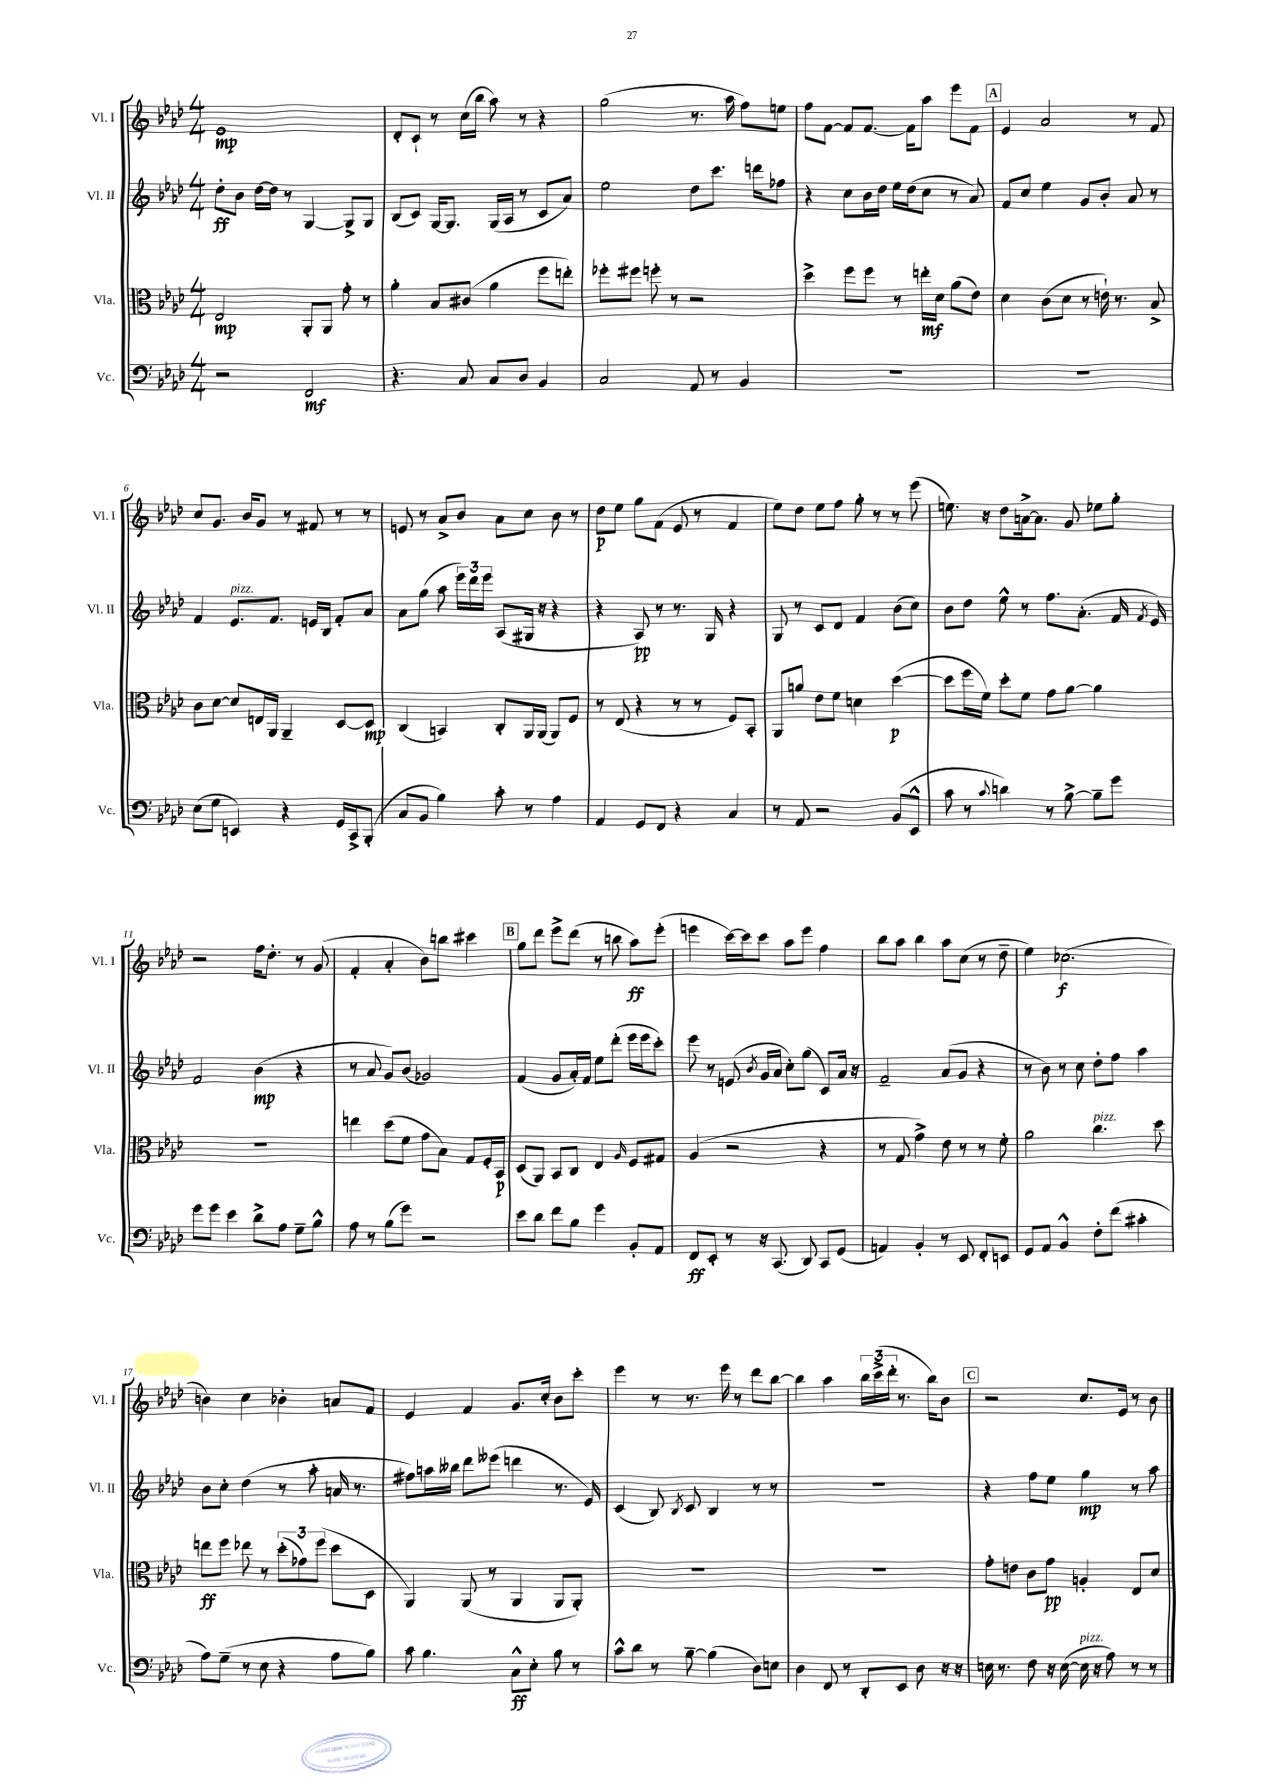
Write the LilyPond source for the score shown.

<<
\new StaffGroup <<
\new Staff = "s0" \with { instrumentName = "Vl. I" shortInstrumentName = "Vl. I" } {
    \clef treble \key aes \major \numericTimeSignature \time 4/4
    \autoBeamOff ees'1\mp |
    des'8[-. c'8]-! r8 c''16[( bes''16] aes''8) r8 r4 |
    g''2( r8. aes''16 f''8[) e''8] |
    f''8[ f'8]~ f'8[ f'8.]~ f'16[ aes''8] ees'''8[ f'8] |
    \mark \markup { \box "A" } ees'4 aes'2 r8 f'8 |
    c''8[ g'8.] bes'16[ g'8] r8 fis'8 r8 r8 |
    e'8 r8 aes'8[-> bes'8] aes'8[ c''8] bes'8 r8 |
    des''8[\p ees''8] g''8[ f'8]( ees'8 r8 f'4 |
    ees''8[) des''8] ees''8[ f''8] g''8-. r8 r8 ees'''8( |
    e''8.) r16 des''8[ a'16~-> a'8.] g'8 ees''8[ g''8]-. |
    r2 f''16[ des''8.]-. r8 g'8( |
    f'4-. aes'4-. bes'8[) b''8] cis'''4 |
    \mark \markup { \box "B" } g''8[ des'''8] ees'''8[-> des'''8]( r8 b''8 aes''8[\ff) ees'''8]-.( |
    e'''4 c'''16[~) c'''16 c'''8] aes''8[ e'''8] f''4 |
    bes''8[ aes''8] bes''4 aes''8[ c''8]( r8 des''8-- |
    ees''4) ces''2.\f( |
    b'4) c''4 bes'4-. a'8[ f'8] |
    ees'4 f'4 g'8.[ c''16]-. bes'8[ c'''8]-. |
    ees'''4 r8 r8. ees'''16 r8 des'''8[ bes''8]~ |
    bes''4 aes''4 \tuplet 3/2 { bes''16[ c'''16->( des'''16]-. } r8. bes''16[) bes'8] |
    \mark \markup { \box "C" } r2 c''8.[ ees'16] r8 bes'8 \bar "|." |
}
\new Staff = "s1" \with { instrumentName = "Vl. II" shortInstrumentName = "Vl. II" } {
    \clef treble \key aes \major \numericTimeSignature \time 4/4
    \autoBeamOff des''8[-.\ff bes'8] des''16[~ des''16] r8 g4~ g8[-> g8] |
    bes8[( c'8]) g16[~ g8.] g16[( aes16] r8 c'8[ aes'8]) |
    ees''2 des''8[ c'''8.] d'''16[ fes''8] |
    r4 c''8[ bes'16 des''16] ees''16[ des''16( c''8] r8 aes'8) |
    \mark \markup { \box "A" } f'8[ c''8] ees''4 g'8[ bes'8]-. aes'8 r8 |
    f'4 ees'8.[^\markup { \italic "pizz." } f'8.] e'16[ bes16] f'8[-. aes'8] |
    aes'8[ g''8]( aes''8 \tuplet 3/2 { ees'''16[) des'''16 ees'''16] } aes8[( gis16] r16 r4 |
    r4 aes8\pp) r8 r8. g16 r4 |
    g8 r8 c'8[ des'8] f'4 bes'8[( c''8]) |
    bes'8[ des''8] ees''8-^ r8 f''8.[ aes'8.]-.( f'16 \acciaccatura { f'8 } ees'16) |
    f'2 bes'4\mp( r4 |
    r8 aes'8 g'8[) bes'8]( ges'2) |
    \mark \markup { \box "B" } f'4( g'8[ aes'16-.) f'16] ees''8[ des'''8]-.( ees'''16[ ees'''16 c'''8]-.) |
    ees'''8 r8 e'8( \acciaccatura { bes'8 } g'16[ aes'16] c''8[-.) g''8]( c'8[) aes'16] r16 |
    f'2-- aes'8[( g'8] r4 |
    r8 bes'8) r8 c''8 des''8[-. f''8] aes''4 |
    bes'8[ c''8]-. des''4( r8 aes''8-. a'16 r8. |
    fis''8[) a''16 beses''16] des'''8[ eeses'''8]( d'''4 r8. ees'16) |
    c'4( bes8) \acciaccatura { bes8 } c'8 bes4 r8 r8 |
    R1 |
    \mark \markup { \box "C" } r4 f''8[ ees''8] g''4\mp r8 aes''8 \bar "|." |
}
\new Staff = "s2" \with { instrumentName = "Vla." shortInstrumentName = "Vla." } {
    \clef alto \key aes \major \numericTimeSignature \time 4/4
    \autoBeamOff ees2\mp aes,8[-. aes,8] g'8-. r8 |
    aes'4-. bes8[ cis'8]( aes'4 f''8[ e''8]-.) |
    fes''8[-. fis''8] f''8-. r8 r2 |
    des''4-> f''8[ f''8] r8 e''16[-.\mf des'16] aes'8[( ees'8]) |
    \mark \markup { \box "A" } des'4 c'8[( des'8] r8 e'16-!) r8. bes8-> |
    c'8[ des'8]~ des'8[ e16 aes,16] aes,4-- des8[~ des8]\mp |
    c4( b,4) c8[-. aes,16 aes,16]( aes,8[) f8] |
    r8 ees8( r4 r8 r8 f8[) bes,8]-. |
    aes,8[ a'8] ees'8[ f'8] d'4 des''4~\p( |
    des''8[ f''16 f'16]) des''8[-. f'8] g'8[ aes'8]~ aes'4 |
    R1 |
    e''4 des''8[( f'8] g'8[ bes8]) g8[ f16-. bes,16]\p |
    \mark \markup { \box "B" } des8[( aes,8]) bes,8[ c8] ees4 \grace { aes16 } f8[ gis8] |
    aes4( r2 r4 |
    r8 g8 g'4->) ees'8 r8 r8 f'8-. |
    aes'2 c''4.^\markup { \italic "pizz." } des''8 |
    e''8[\ff f''8] ees''8 r8 \tuplet 3/2 { des''8[-.( ges'8) f''8]( } des''8[ des8] |
    aes,4) aes,8( r8 aes,4 aes,8[ aes,8]-.) |
    R1 |
    R1 |
    \mark \markup { \box "C" } g'8[-. e'8] c'8[ g'8]\pp a4-. ees8[ des'8] \bar "|." |
}
\new Staff = "s3" \with { instrumentName = "Vc." shortInstrumentName = "Vc." } {
    \clef bass \key aes \major \numericTimeSignature \time 4/4
    \autoBeamOff r2 f,2\mf |
    r4. c8 c8[ des8] bes,4 |
    c2 aes,8 r8 bes,4 |
    R1 |
    \mark \markup { \box "A" } R1 |
    ees8[( g8] e,4) r4 g,16[ c,16-> bes,,8]-.( |
    c8[ bes,8] bes4) c'8-. r8 aes4 |
    aes,4 g,8[ f,8] r4 c4 |
    r8 aes,8 r2 bes,8[( ees,8]-^ |
    c'8 r8 \appoggiatura { c'8 } d'4) r8 bes8~-> bes8[-- g'8] |
    g'8[ g'8] ees'4 des'8[-> aes8] g8[-- bes8]-^ |
    aes8 r8 bes8[( g'8]) r2 |
    \mark \markup { \box "B" } ees'8[ des'8] f'8[ bes8] g'4 bes,8[-. aes,8] |
    f,8[\ff ees,8]-. r8 r16 c,8.( des,8) c,8[ g,8]( |
    a,4) bes,4-. r8 ees,8 f,8[-. e,8] |
    g,8[ aes,8] bes,4-^ f8[-. f'8]( cis'4-. |
    aes8[) g8]--( r8 ees8 r4 aes8[ bes8]) |
    c'8 bes4. c8[-^\ff ees8]-. bes8 r8 |
    c'8[-^ des'8] r8 bes8~-- bes4( des8[) e8] |
    des4 f,8 r8 des,8[-. ees,8] des8 r16 r16 |
    \mark \markup { \box "C" } e16 r8. f8 r16 e16~( e16^\markup { \italic "pizz." } r16 aes8) r8 r8 \bar "|." |
}
>>
>>
